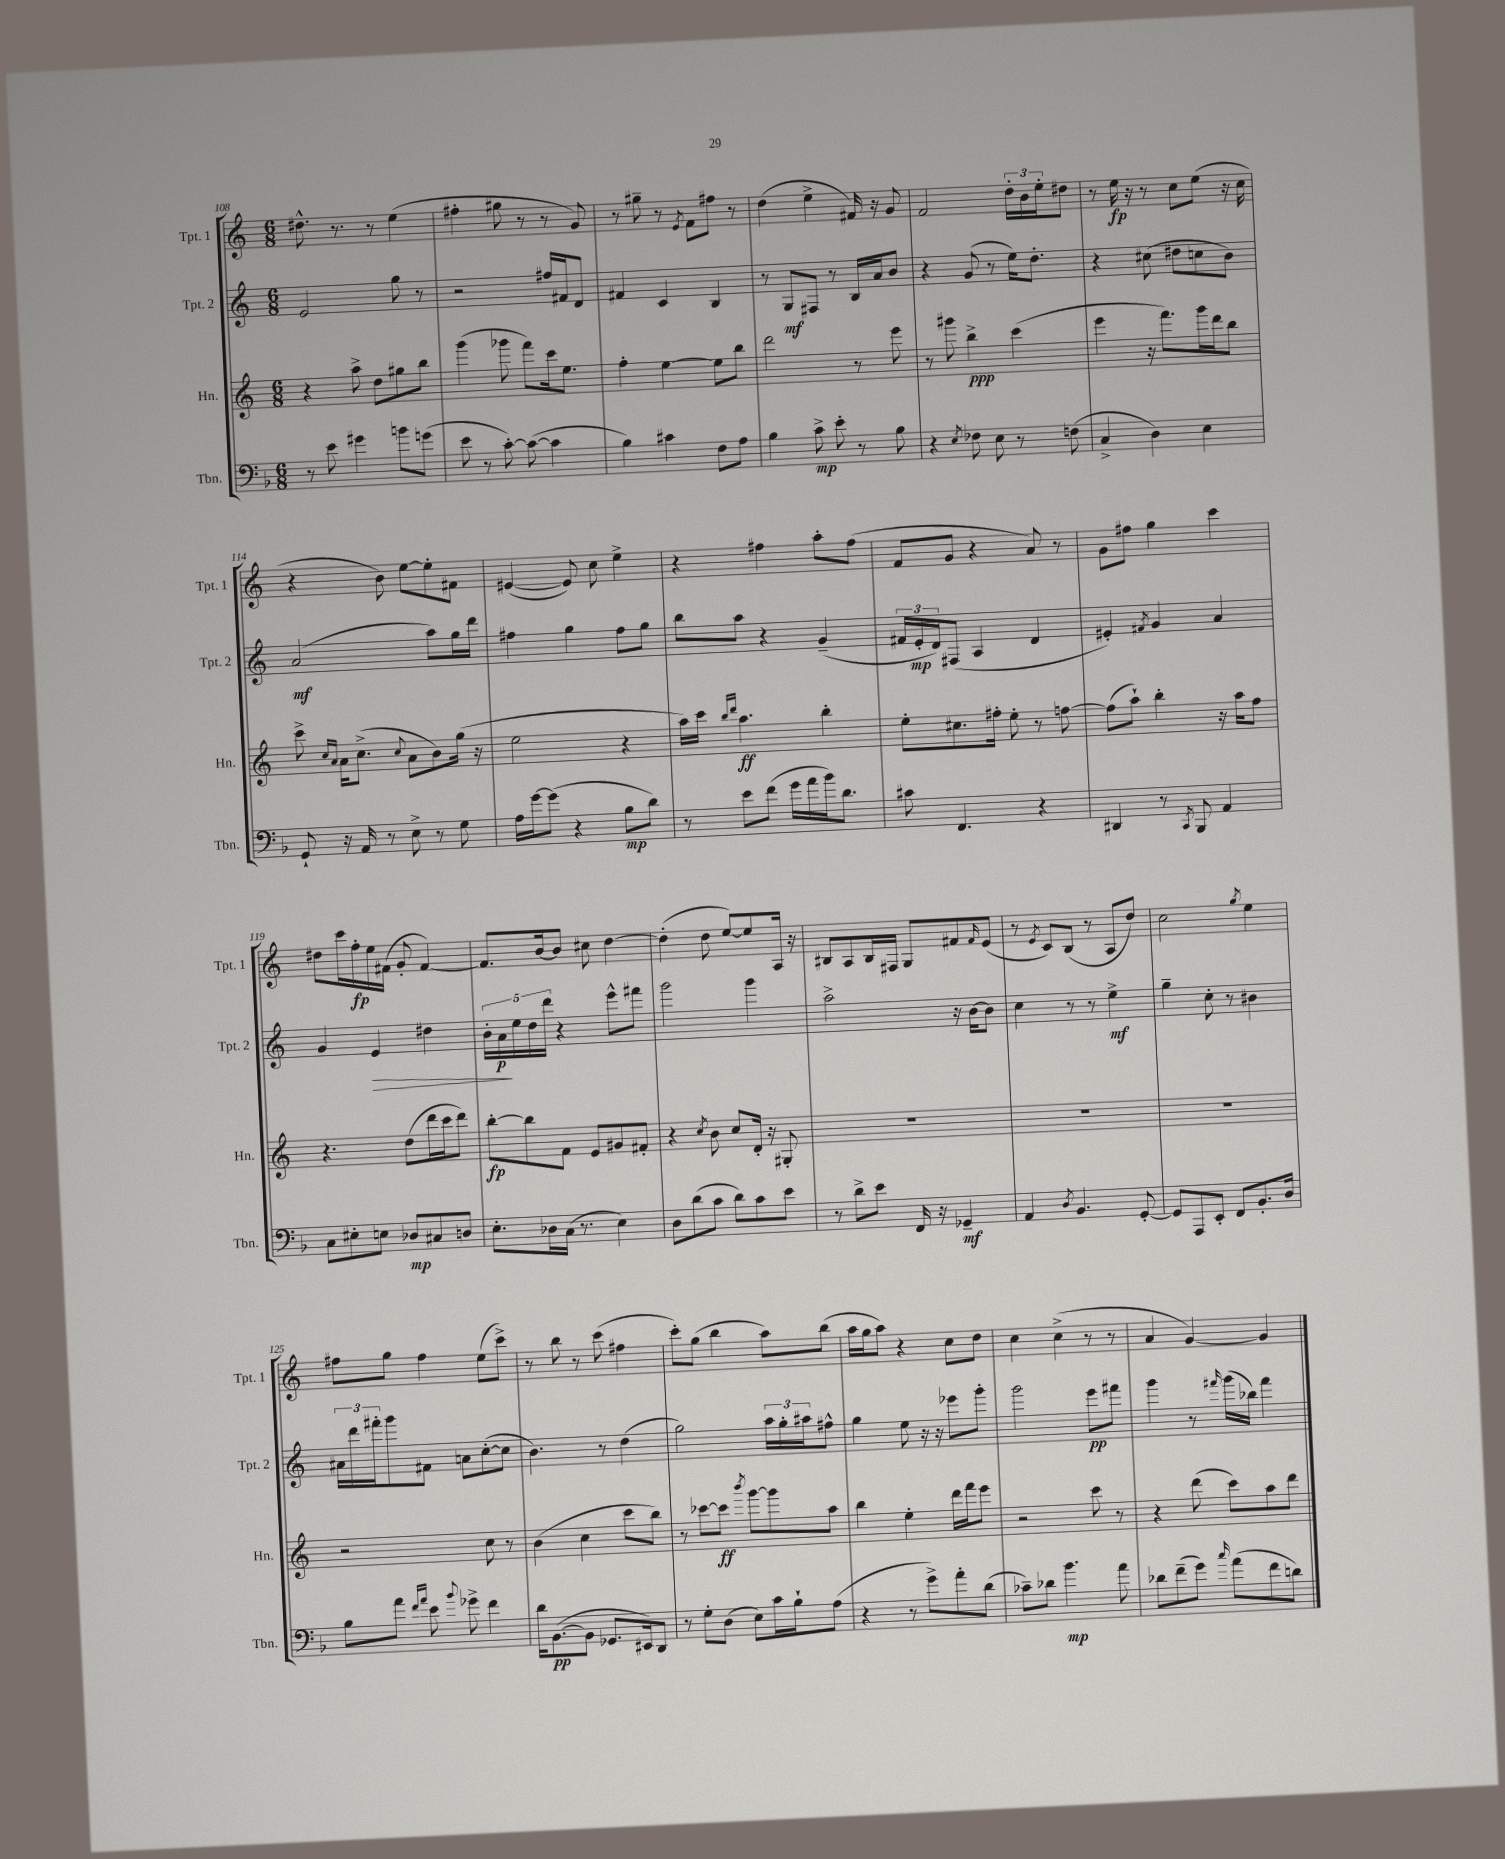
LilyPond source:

<<
\new StaffGroup <<
\new Staff = "s0" \with { instrumentName = "Tpt. 1" shortInstrumentName = "Tpt. 1" } {
    \clef treble \key c \major \numericTimeSignature \time 6/8
    dis''8.-^ r8. r8 e''4( |
    fis''4-. gis''8 r8 r8 g'8) |
    r8 gis''8-- r8 \acciaccatura { e'8 } f'8 fis''8 r8 |
    d''4( e''4-> fis'16) r16 g'8 |
    f'2 \tuplet 3/2 { d''16-. b'16 e''16-. } dis''8 |
    r8 e''16\fp r16 r8 c''8 e''8( r16 c''16 |
    r4 b'8) e''8~ e''8-. fis'8 |
    eis'4~( eis'8) c''8 e''4-> |
    r4 fis''4 a''8-. fis''8( |
    f'8 g'8 r4 a'8) r8 |
    g'8 fis''8 g''4 c'''4 |
    dis''8 c'''16 f''16-.\fp e''16 fis'16( g'8-. fis'4~) |
    fis'8. b'16~ b'8 cis''8 d''4~ |
    d''4-.( d''8 e''8~) e''8 a16 r16 |
    bis8 a8 bis16 fis16 g8 fis'8 \grace { fis'16 } e'8( |
    r8 \acciaccatura { e'8 } c'8) b8( r8 a8 d''8) |
    c''2 \acciaccatura { g''8 } e''4 |
    fis''8 g''8 fis''4 e''8( c'''8->) |
    r8 b''8 r8 c'''8( fis''4 |
    c'''8-.) g''8( b''4 a''8) b''8( |
    a''16 g''16 a''8) r4 c''8 d''8 |
    c''4 c''4->( r8 r8 |
    a'4 g'4~) g'4 \bar "|." |
}
\new Staff = "s1" \with { instrumentName = "Tpt. 2" shortInstrumentName = "Tpt. 2" } {
    \clef treble \key c \major \numericTimeSignature \time 6/8
    e'2 g''8 r8 |
    r2 fis''16 fis'16 d'8 |
    fis'4 c'4 b4 |
    r8 g8\mf fis8 r8 b16 a'16 b'8 |
    r4 g'8( r8 e''16) d''8.-. |
    r4 cis''8( dis''8 c''8 b'8) |
    a'2\mf( a''8) g''16 d'''16 |
    fis''4 g''4 fis''8 g''8 |
    b''8 a''8 r4 g'4--( |
    \tuplet 3/2 { fis'16 e'16-.\mp d'16) } fis8( a4 d'4 |
    eis'4-.) \acciaccatura { fis'8 } g'4 a'4 |
    g'4 e'4\> dis''4 |
    \tuplet 5/4 { b'16-. a'16\p\! e''16 d''16 d'''16 } r4 e'''8-^ fis'''8 |
    g'''2 g'''4 |
    a''2-> r16 b'16~ b'8 |
    c''4 r8 r8 e''4->\mf |
    g''4-- c''8-. r8 bis'4 |
    \tuplet 3/2 { ais'16 d'''16 fis'''16-. } g'''8 fis'8 a'8 c''8~-.( c''8 |
    b'4.) r8 d''4( |
    g''2) \tuplet 3/2 { a''16 g''16-. ais''16 } fis''8-^ |
    g''4 e''8 r16 r16 ees'''8 g'''8-. |
    g'''2 e'''8\pp fis'''8 |
    g'''4 r8 \grace { fis'''16 } g'''16( bes''16) fis'''4 \bar "|." |
}
\new Staff = "s2" \with { instrumentName = "Hn." shortInstrumentName = "Hn." } {
    \clef treble \key c \major \numericTimeSignature \time 6/8
    r4 a''8-> d''8 gis''8 b''8 |
    g'''4( ges'''8 f'''8) c'''16 e''8. |
    f''4-. e''4~ e''8 b''8 |
    d'''2 r8 e'''8 |
    r8 gis'''8 b''4->\ppp c'''4( |
    e'''4 r16 f'''8.) g'''16 d'''16 b''8 |
    c'''8-> \grace { c''16 a'16 } a'16 c''8.->( \appoggiatura { c''8 } a'8 b'8) g''16( r16 |
    e''2 r4 |
    a''16) c'''16 \grace { b''16 d'''16 } a''4.\ff b''4-. |
    e''8-. cis''8. fis''16-. e''8-. r8 f''8~ |
    f''8( a''8-!) b''4-. r16 a''16 f''8 |
    r4. d''8( d'''16 c'''16 d'''8) |
    b''8~-.\fp b''8 f'8 e'8 gis'8 fis'8-. |
    r4 \acciaccatura { c''8 } b'8 c''8 d'16-. r16 gis8-. |
    R2. |
    R2. |
    R2. |
    r2 c''8 r8 |
    b'4( c''4 c'''8 b''8) |
    r8 ces'''8~ ces'''8\ff \acciaccatura { b'''8 } g'''8~ g'''8 a''8 |
    b''4 e''4-. d'''16 f'''16 e'''8 |
    r2 c'''8 r8 |
    r4 d'''8( c'''8) a''8 d'''8 \bar "|." |
}
\new Staff = "s3" \with { instrumentName = "Tbn." shortInstrumentName = "Tbn." } {
    \clef bass \key f \major \numericTimeSignature \time 6/8
    r8 e'8 gis'4 b'8 g'8( |
    e'8 r8 c'8~-.) c'8~( c'4 |
    bes4) cis'4 f8 a8 |
    bes4 c'8->\mp e'8-. r8 bes8 |
    r4 \acciaccatura { e8 } fes8 e8 r8 f8( |
    c4-> d4) e4 |
    g,8-! r16 a,16 r8 e8-> r8 g8 |
    a16 g'16~ g'8( r4 bes8\mp d'8) |
    r8 e'8 f'8( g'16 a'16 bes'16) d'8. |
    cis'8 f,4. r4 |
    dis,4 r8 \acciaccatura { c,8 } bes,,8 a,4 |
    c8 eis8-. e8 des8\mp cis8 d8 |
    e8.-. des16 c16( r8. e4) |
    d8 d'8( c'8 d'8) c'8 e'8 |
    r8 d'8-> e'8 f,16 r16 ges,4--\mf |
    a,4 \acciaccatura { d8 } bes,4. g,8~-. |
    g,8 a,,8 e,8-. f,8 bes,8.-. d16 |
    bes8 a'8 \grace { f'16 a'16 } e'8 \appoggiatura { bes'8 } ges'8-> f'4 |
    d'16 bes,8.~\pp( bes,8 ges,8. eis,16) d,8 |
    r8 g8-. d8( e8) c'16 bes16-! a8( |
    r4 r8 g'8->) a'8-. d'8( |
    ces'8--) des'8 bes'4.\mp a'8 |
    des'8 f'8--( g'8) \grace { c''16 } a'8( f'8 d'8) \bar "|." |
}
>>
>>
\layout { \context { \Score currentBarNumber = #108 } }
